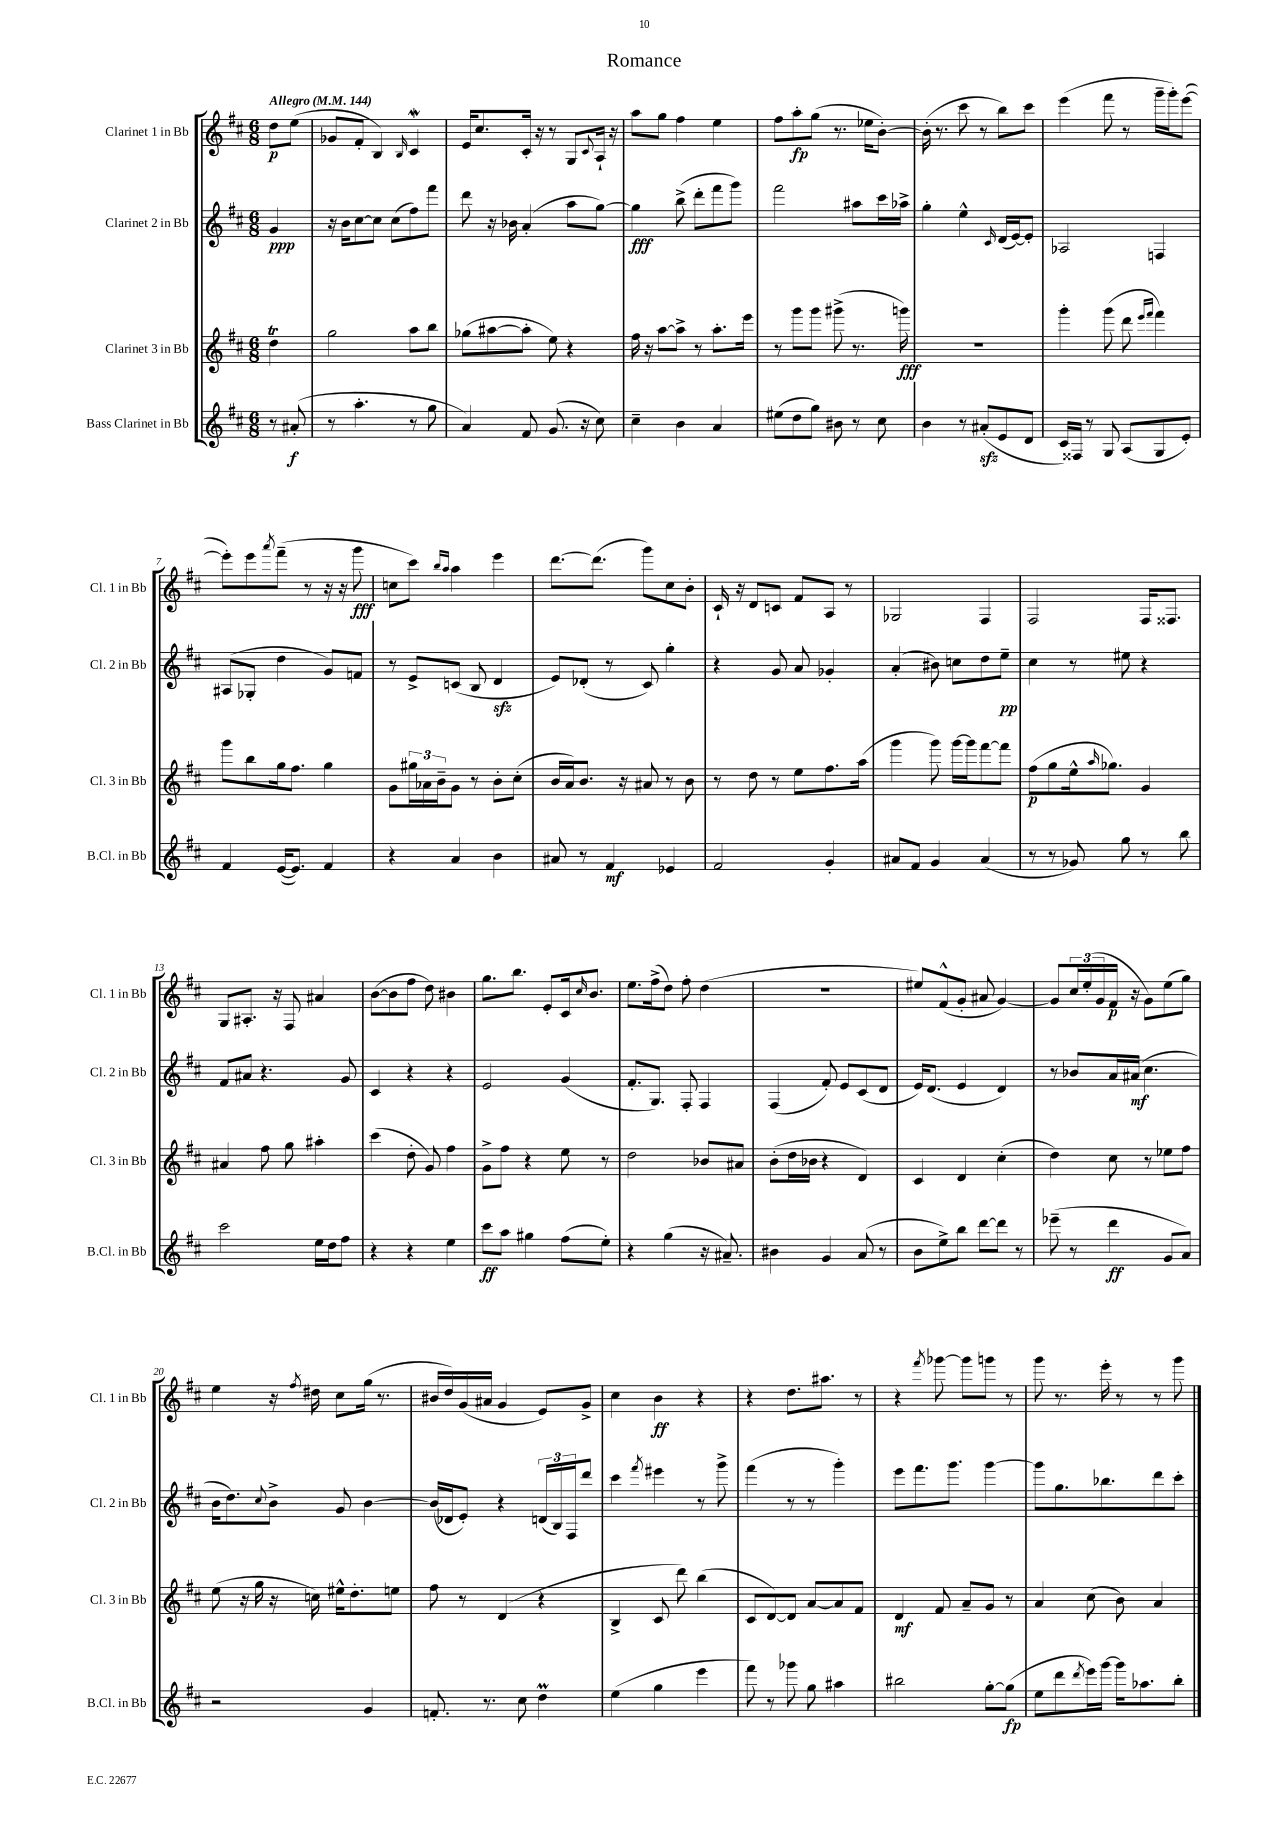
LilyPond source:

\header { title = "Romance" }
<<
\new StaffGroup <<
\new Staff = "s0" \with { instrumentName = "Clarinet 1 in Bb" shortInstrumentName = "Cl. 1 in Bb" } {
    \clef treble \key d \major \numericTimeSignature \time 6/8 \partial 4 \tempo "Allegro" 4 = 144
    d''8\p e''8( |
    ges'8 fis'8-. b4) \grace { b16 } cis'4\mordent |
    e'16 cis''8. cis'16-. r16 r8 g8 \appoggiatura { cis'8 } a16-! r16 |
    a''8 g''8 fis''4 e''4 |
    fis''8 a''8-.\fp g''8( r8. ees''16 b'8~-.) |
    b'16-.( r8. cis'''8 r8 b''8) cis'''8 |
    e'''4( fis'''8 r8 g'''16-- g'''16-.) e'''8~( |
    e'''8-.) e'''8 \acciaccatura { a'''8 } fis'''8--( r8 r16 r16 g'''8\fff |
    c''8 cis'''8) \grace { b''16 a''16 } a''4 e'''4 |
    d'''8.~ d'''8.( g'''8) cis''8 b'8-. |
    cis'16-! r16 d'8 c'8 fis'8 a8 r8 |
    ges2 fis4 |
    fis2 fis16 fisis8. |
    g8 ais8.-. r16 fis8 ais'4 |
    b'8~( b'8 fis''8 d''8) bis'4 |
    g''8. b''8. e'8-. cis'16 \grace { cis''16 } b'8. |
    e''8. fis''16->( d''8) fis''8-. d''4( |
    r2. |
    eis''8) fis'8-^( g'8-. ais'8 g'4~) |
    g'8 \tuplet 3/2 { cis''16 e''16-.( g'16 } fis'16\p r16 g'8) e''8( g''8) |
    e''4 r16 \acciaccatura { fis''8 } dis''16 cis''8 g''16( r8. |
    bis'16 d''16) g'16( ais'16 g'4 e'8) g'8-> |
    cis''4 b'4\ff r4 |
    r4 d''8. ais''8. r8 |
    r4 \acciaccatura { fis'''8 } ges'''8~ ges'''8 g'''8 r8 |
    g'''8 r8. e'''16-. r8 r8 g'''8 \bar "|." |
}
\new Staff = "s1" \with { instrumentName = "Clarinet 2 in Bb" shortInstrumentName = "Cl. 2 in Bb" } {
    \clef treble \key d \major \numericTimeSignature \time 6/8 \partial 4
    g'4\ppp |
    r16 b'16 cis''8~ cis''8 cis''8( fis''8) fis'''8 |
    d'''8 r16 bes'16 a'4-.( a''8 g''8~) |
    g''4\fff b''8->( d'''8-. fis'''8 g'''8) |
    fis'''2 ais''8 cis'''16 aes''16-> |
    g''4-. e''4-^ \grace { cis'16 } d'16( e'16~) e'8-. |
    aes2 f4 |
    ais8( ges8-. d''4 g'8) f'8 |
    r8 e'8-> c'8( b8 d'4\sfz |
    e'8) des'8-.( r8 cis'8) g''4-. |
    r4 g'8 a'8 ges'4-. |
    a'4-.( bis'8) c''8 d''8 e''8--\pp |
    cis''4 r8 eis''8 r4 |
    fis'8 ais'8 r4. g'8 |
    cis'4 r4 r4 |
    e'2 g'4( |
    fis'8.-. g8.) fis8-. fis4 |
    fis4( fis'8-.) e'8 cis'8( d'8 |
    e'16) d'8.( e'4 d'4) |
    r8 bes'8 a'16 ais'16\mf( cis''4. |
    b'16 d''8.) \appoggiatura { cis''8 } b'8-> g'8 b'4~ |
    b'16( des'16 e'8-.) r4 \tuplet 3/2 { d'16( b16) fis16 } d'''8 |
    cis'''4 \acciaccatura { fis'''8 } eis'''4 r8 g'''8-> |
    fis'''4( r8 r8 g'''4-.) |
    e'''8 fis'''8. g'''8. g'''4~ |
    g'''8 g''8. bes''8. d'''8 cis'''8-. \bar "|." |
}
\new Staff = "s2" \with { instrumentName = "Clarinet 3 in Bb" shortInstrumentName = "Cl. 3 in Bb" } {
    \clef treble \key d \major \numericTimeSignature \time 6/8 \partial 4
    d''4\trill |
    g''2 a''8 b''8 |
    ges''8( ais''8~ ais''8-. e''8) r4 |
    fis''16 r16 a''8~ a''8-> r8 a''8.-. e'''16 |
    r8 g'''8 g'''8 gis'''8->( r8. g'''16\fff) |
    R2. |
    g'''4-. g'''8( d'''8 \grace { e'''16 fis'''16 } fis'''4) |
    g'''8 b''8 g''16 fis''8. g''4 |
    g'8 \tuplet 3/2 { gis''16 aes'16 b'16-- } g'8 r8 b'8-. cis''8-.( |
    b'16 a'16) b'8. r16 ais'8 r8 b'8 |
    r8 d''8 r8 e''8 fis''8. a''16( |
    g'''4 g'''8) g'''16~ g'''16 fis'''8~ fis'''8 |
    fis''8\p( g''8 e''16-^ \grace { a''16 } ges''8.) g'4 |
    ais'4 fis''8 g''8 ais''4-. |
    cis'''4( d''8-. g'8) fis''4 |
    g'8-> fis''8 r4 e''8 r8 |
    d''2 bes'8 ais'8 |
    b'8-.( d''16 bes'16 r4 d'4) |
    cis'4 d'4 cis''4-.( |
    d''4) cis''8 r8 ees''8 fis''8 |
    e''8( r16 g''16 r16 c''16) eis''16-^ d''8.-. e''8 |
    fis''8 r8 d'4( r4 |
    b4-> cis'8 d'''8) b''4( |
    cis'8 d'8~) d'8 a'8~ a'8 fis'8 |
    d'4\mf fis'8 a'8-- g'8 r8 |
    a'4 cis''8( b'8) a'4 \bar "|." |
}
\new Staff = "s3" \with { instrumentName = "Bass Clarinet in Bb" shortInstrumentName = "B.Cl. in Bb" } {
    \clef treble \key d \major \numericTimeSignature \time 6/8 \partial 4
    r8 ais'8-.\f( |
    r8 a''4.-. r8 g''8 |
    a'4) fis'8 g'8.( r16 cis''8) |
    cis''4-- b'4 a'4 |
    eis''8( d''8 g''8) bis'8 r8 cis''8 |
    b'4 r8 ais'8-.\sfz( e'8 d'8 |
    cis'16) fisis16 r8 g8 a8( g8 e'8-.) |
    fis'4 e'16~( e'8.) fis'4 |
    r4 a'4 b'4 |
    ais'8 r8 fis'4\mf ees'4 |
    fis'2 g'4-. |
    ais'8 fis'8 g'4 ais'4( |
    r8 r8 ges'8) g''8 r8 b''8 |
    cis'''2 e''16 d''16 fis''8 |
    r4 r4 e''4 |
    cis'''8\ff a''8 gis''4 fis''8( e''8-.) |
    r4 g''4( r16 ais'8.--) |
    bis'4 g'4 a'8( r8 |
    b'8 e''8->) b''8 d'''8~ d'''8 r8 |
    ees'''8--( r8 d'''4\ff g'8 a'8) |
    r2 g'4 |
    f'8.-. r8. cis''8 d''4\prall |
    e''4( g''4 e'''4 |
    fis'''8) r8 ges'''8 g''8 ais''4 |
    bis''2 g''8~-. g''8\fp( |
    e''8 d'''8 \acciaccatura { d'''8 } e'''16) g'''16~ g'''16 aes''8. b''8-. \bar "|." |
}
>>
>>
